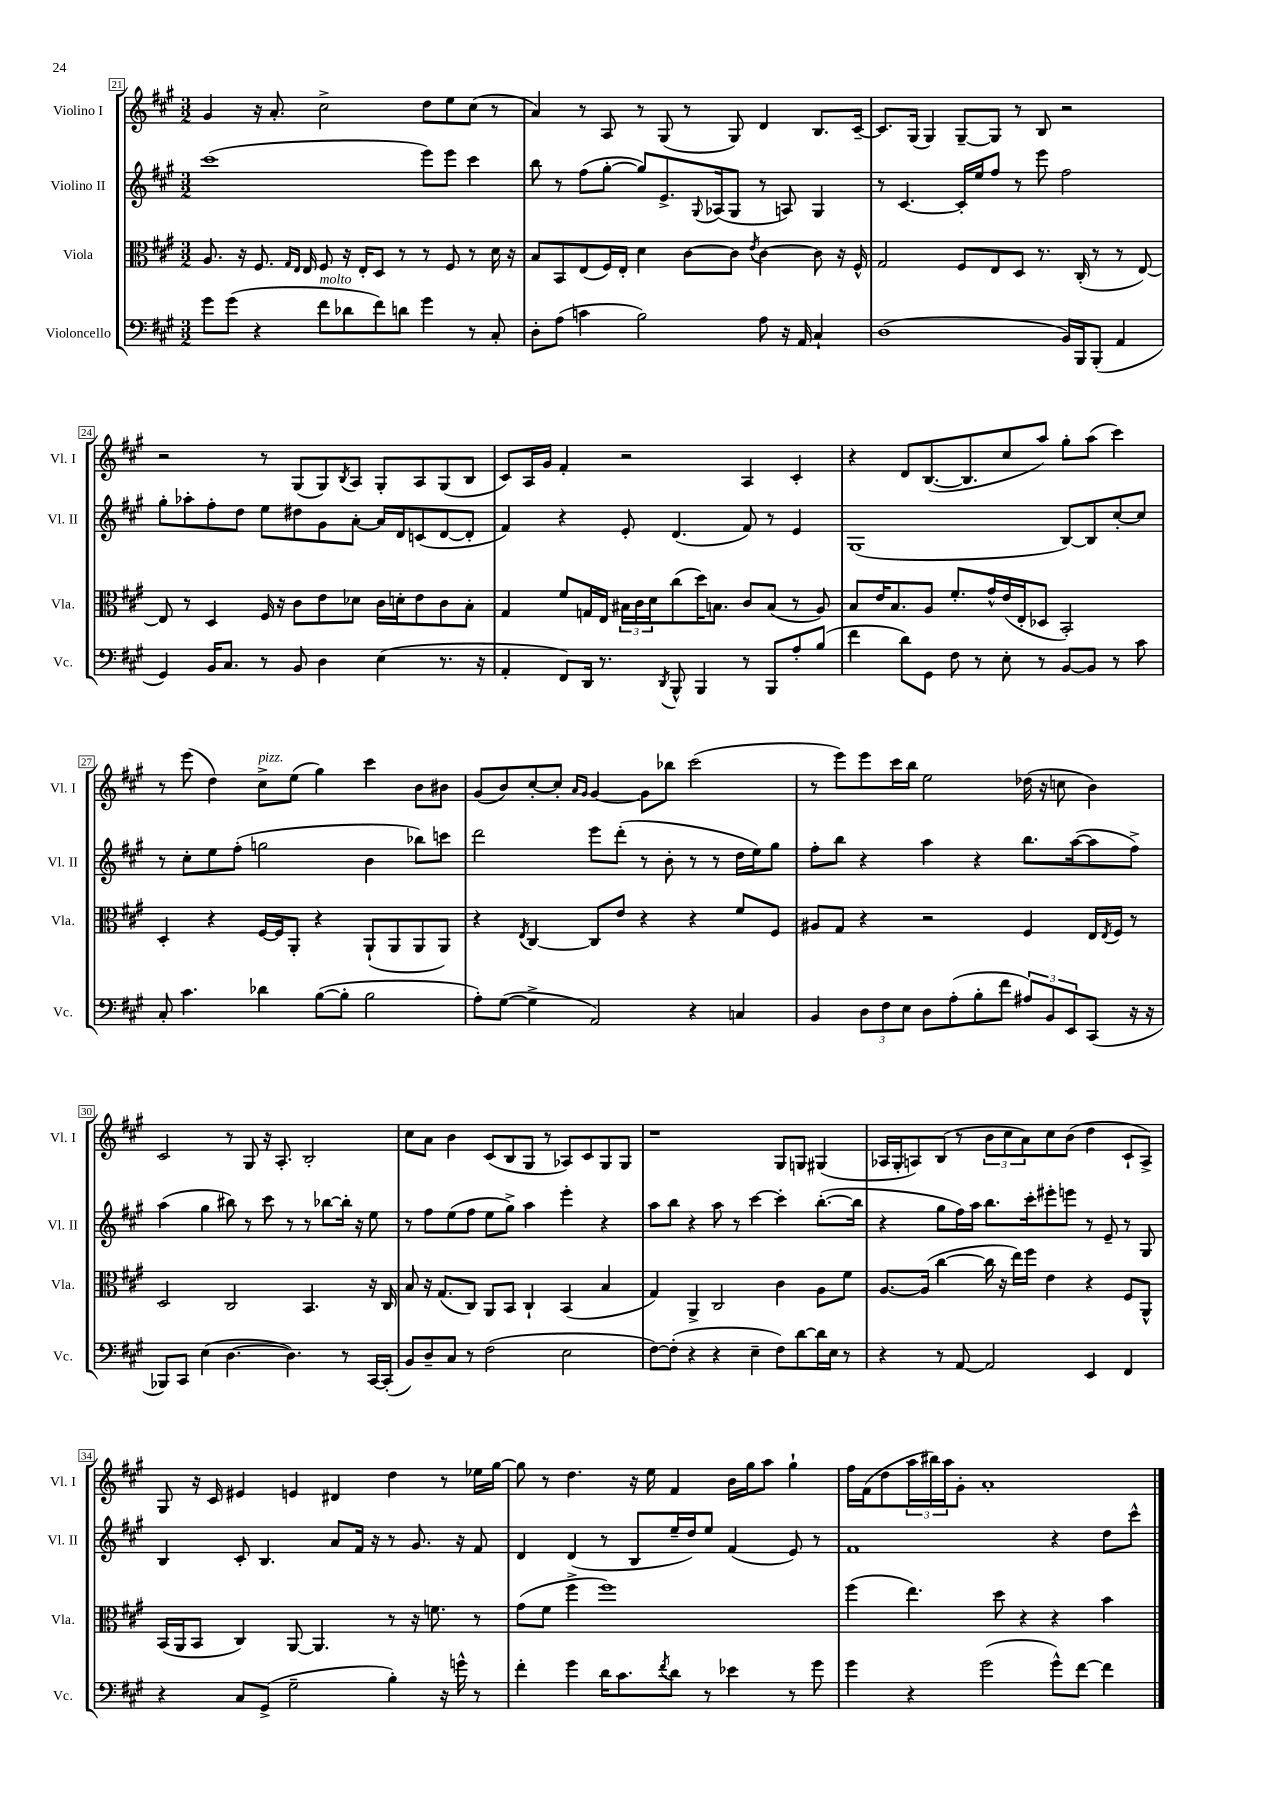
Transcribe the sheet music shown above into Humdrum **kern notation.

**kern	**kern	**kern	**kern
*part4	*part3	*part2	*part1
*staff4	*staff3	*staff2	*staff1
*I"Violoncello	*I"Viola	*I"Violino II	*I"Violino I
*I'Vc.	*I'Vla.	*I'Vl. II	*I'Vl. I
*clefF4	*clefC3	*clefG2	*clefG2
*k[f#c#g#]	*k[f#c#g#]	*k[f#c#g#]	*k[f#c#g#]
*M3/2	*M3/2	*M3/2	*M3/2
=21	=21	=21	=21
8g#\L	8.A/	(1ccc#	4g#/
(8g#\J	.	.	.
.	16r	.	.
4r	8.F#/	.	16r
.	.	.	8.a'/
.	16qqG#/LL	.	.
.	16qqE/JJ	.	.
.	16E/	.	.
!LO:TX:a:i:t=molto	!	!	!
8f#\L	8F#/	.	2cc#^\
8d-X\	16r	.	.
.	16E'/KL	.	.
8f#\)	8D/J	.	.
8dn\J	8r	.	.
4g#\	8r	8eee\L)	8dd\L
.	8F#/	8eee\J	8ee\
8r	8r	4ccc#\	(8cc#\J
8C#'/	16d\	.	8r
.	16r	.	.
=22	=22	=22	=22
8D'\L	8B/L	8bb\	4a/)
(8A\J	8BB/	8r	.
4cn\	(8E/	(8ff#\L	8r
.	16F#/L)	[8gg#'\J	8A/
.	16E'/JJ	.	.
2B\)	4d\	8gg#/L])	8r
.	.	8.e^/	(8G#/
.	[8c#\L	.	8r
.	.	8qqG#/	.
.	.	(16A-X/k	.
.	8c#\J]	8G#/J	8G#/)
.	8qe/	.	.
8A\	[4c#\	8r	4d/
16r	.	8An/)	.
16AA/	.	.	.
4C#`/	8c#\]	4G#/	8.B/L
.	16r	.	.
.	16F#^^/	.	[16c#~/Jk
=23	=23	=23	=23
(1D	2G#/	8r	8.c#/L]
.	.	[4.c#/	.
.	.	.	(16G#/Jk
.	.	.	4G#/)
.	8F#/L	16c#'/LL]	[8G#~/L
.	.	16ee/J	.
.	8E/	8ff#/J	8G#/J]
.	8D/J	8r	8r
.	8.r	8eee\	8B/
16BB/LL)	.	2ff#\	2r
16BBB/J	(16C#'/	.	.
(8BBB'/J	8r	.	.
4AA/	8r	.	.
.	[8E/)	.	.
!!LO:LB:g=z
=24	=24	=24	=24
4GG#/)	8E/]	8gg#'\L	2r
.	8r	8aa-X'\	.
16BB/KL	4D/	8ff#'\	.
8.C#/J	.	.	.
.	.	8dd\J	.
8r	16F#/	8ee\L	8r
.	16r	.	.
8BB/	8c#\L	8dd#X\	(8G#/L
4D\	8e\	8g#\	8G#/)
.	.	.	8qB/
.	8d-X\J	[8a'\J	8A/J
(4E\	16c#\LL	16a/LL]	8G#'/L
.	16dn'\J	16d/J	.
.	8e\	(8cn/	8A/
8.r	8c#\	[8d/	(8G#/
.	8B'\J	8d'/J]	8B/J
16r	.	.	.
=25	=25	=25	=25
4AA'/	4G#/	4f#/)	8c#/L)
.	.	.	16A/L
.	.	.	16g#/JJ
8FF#/L)	8f#/L	4r	4f#'/
16DD/Jk	16Gn/L	.	.
8.r	16E/JJ	.	.
.	24B#X\LL	8e'/	2r
.	24c#\	.	.
.	24d\J	.	.
8qDD/	.	.	.
8BBB^^/	(8cc#\	(4.d/	.
4BBB/	16dd\K)	.	.
.	8.Bn\J	.	.
8r	8c#/L	8f#/)	4A/
8BBB/L	(8B/J	8r	.
8A'/	8r	4e/	4c#'/
(8B/J	8A/)	.	.
=26	=26	=26	=26
4f#\	8B/L	(1G#	4r
.	16e/K	.	.
.	8.B/	.	.
8d\L)	.	.	8d/L
8GG#\J	8A/J	.	([8.B/
8F#\	8.f#'/L	.	.
.	.	.	8.B/]
8r	.	.	.
.	16g#^^/L	.	.
8E'\	(16e/	.	8cc#/
.	16E'/J	.	.
8r	8D-X/J	.	8aa/J)
[8BB/L	2BB'/)	[8B/L)	8gg#'\L
8BB/J]	.	8B/]	(8aa\J
8r	.	[8cc#'/	4ccc#\)
8c#\	.	8cc#/J]	.
!!LO:LB:g=z
=27	=27	=27	=27
8C#'/	4D'/	8r	8r
4.c#\	.	8cc#'\L	(8eee\
.	4r	8ee\	4dd\)
.	.	(8ff#'\J	.
!	!	!	!LO:TX:a:i:t=pizz.
4d-X\	[16F#/LL	2ggn\	8cc#^\L
.	16F#/J]	.	.
.	8AA'/J	.	(8ee\J
([8B\L	4r	.	4gg#\)
8B'\J]	.	.	.
2B\	(8AA`/L	4b\	4ccc#\
.	8AA/	.	.
.	8AA/	8bb-X\L)	8b\L
.	8AA/J)	8cccn\J	8b#X\J
=28	=28	=28	=28
8A'\L)	4r	2ddd\	(8g#/L
([8G#\J	.	.	8b/)
.	8qE/	.	.
4G#^\]	[4C#/	.	[8cc#'/
.	.	.	8cc#'/J]
.	.	.	16qqa/LL
.	.	.	16qqg#/JJ
2AA/)	8C#/L]	8eee\L	[4g#/
.	8e/J	(8ddd'\J	.
.	4r	8r	8g#\L]
.	.	8b'\	8bb-X\J
4r	4r	8r	(2ccc#\
.	.	8r	.
4Cn/	8f#/L	16dd\LL	.
.	.	16ee\J)	.
.	8F#/J	8gg#\J	.
=29	=29	=29	=29
4BB/	8A#X/L	8ff#'\L	8r
.	8G#/J	8bb\J	8eee\L)
12D\L	4r	4r	8eee\
12F#\	.	.	.
.	.	.	16ccc#\L
12E\J	.	.	.
.	.	.	16bb\JJ
8D\L	2r	4aa\	2ee\
(8A'\	.	.	.
8B'\	.	4r	.
8f#\J	.	.	.
12A#X/L)	4F#/	8.bb\L	(16dd-X\
.	.	.	16r
12BB/	.	.	.
.	.	.	8ccn\
12EE/	.	.	.
.	.	([16aa\k	.
(8CC#/J	16E/LL	8aa\]	4b\)
.	8qE/	.	.
.	16F#/JJ	.	.
16r	8r	8ff#^\J)	.
16r	.	.	.
!!LO:LB:g=z
=30	=30	=30	=30
8BBB-X/L)	2D/	(4aa\	2c#/
8CC#/J	.	.	.
(4E\	.	4gg#\	.
[4.D\	2C#/	8bb#X\)	8r
.	.	8r	8G#/
.	.	8ccc#\	16r
.	.	.	8.A'/
4.D\])	.	8r	.
.	4.BB/	8r	2B'/
.	.	[8bb-X\L	.
8r	.	16bb-'\Jk]	.
.	.	16r	.
[16CC#/LL	16r	8ee\	.
(16CC#'/JJ]	16C#/	.	.
=31	=31	=31	=31
8BB/L)	8B/	8r	8cc#\L
8D~/	16r	8ff#\L	8a\J
.	(8.G#/L	.	.
8C#/J	.	(8ee\	4b\
8r	8C#/J)	8ff#\J	.
(2F#\	8AA/L	8ee\L	(8c#/L
.	8BB/J	8gg#^\J)	8B/
.	4C#`/	4aa\	8G#/J
.	.	.	8r
2E\	(4BB/	4eee'\	8A-X/L)
.	.	.	8c#/
.	4B/	4r	8G#/
.	.	.	8G#/J
=32	=32	=32	=32
[8F#\L)	4G#/)	8aa\L	1r
(8F#'\J]	.	8bb\J	.
4r	4AA^/	4r	.
4r	2C#/	8aa\	.
.	.	8r	.
4E~\	.	[4ccc#\	.
8F#\L)	4c#\	4ccc#'\]	8G#/L
[8d\	.	.	8Gn/J
16d\L]	8A\L	([8.bb'\L	(4G#X/
16E\JJ	.	.	.
8r	8f#\J	.	.
.	.	16bb\Jk]	.
=33	=33	=33	=33
4r	[8.A/L	4r	16A-X/LL
.	.	.	16G#'/J
.	.	.	8An/)
.	(16A/Jk]	.	.
8r	[4cc#\	8gg#\L	(8B/J
[8AA/	.	16ff#\L)	8r
.	.	16aa\JJ	.
2AA/]	16cc#\]	8.bb\L	12b\L
.	16r	.	.
.	.	.	12cc#\
.	16ee\LL)	.	.
.	.	.	12a\)
.	16ff#\JJ	16ccc#'\k	.
.	4e\	8eee#X'\	8cc#\
.	.	8eeen\J	(8b\J
4EE/	4r	8r	4dd\
.	.	8e~/	.
4FF#/	8F#/L	8r	8c#`/L
.	8AA^^/J	8G#/	8A^/J)
!!LO:LB:g=z
=34	=34	=34	=34
4r	(16BB/LL	4B/	8G#/
.	16AA/J	.	.
.	8BB/J	.	16r
.	.	.	16c#/
8C#/L	4C#/)	8c#'/	4e#X/
(8GG#^/J	.	4.B/	.
2G#~\	[8AA/	.	4en/
.	4.AA/]	.	.
.	.	8a/L	4d#X/
.	.	16f#/Jk	.
.	.	16r	.
4B'\)	8r	8r	4dd\
.	16r	8.g#/	.
.	8.fn\	.	.
16r	.	.	8r
16gn^^\	.	16r	.
8r	8r	8f#/	16ee-X\LL
.	.	.	[16gg#\JJ
=35	=35	=35	=35
4f#'\	(8g#\L	4d/	8gg#\]
.	8f#\J	.	8r
4g#\	4ff#^\	(4d/	4.dd\
16d\KL	1ff#)	8r	.
8.c#\	.	.	.
.	.	8B/L	16r
.	.	.	16ee\
8qf#/	.	.	.
8d\J	.	16ee~/L	4f#/
.	.	16dd/J)	.
8r	.	8ee/J	.
4e-X\	.	(4f#/	16b\LL
.	.	.	16gg#\J
.	.	.	8aa\J
8r	.	8e/)	4gg#`\
8g#\	.	8r	.
=36	=36	=36	=36
4g#\	(4ff#\	1f#	16ff#\LL
.	.	.	(16f#\J
.	.	.	8dd\
4r	4.ee\)	.	24aa\L
.	.	.	24bb#X\)
.	.	.	24aa\J
.	.	.	8g#'\J
(2g#\	.	.	1a'
.	8dd\	.	.
.	4r	.	.
8g#^^\L)	4r	4r	.
[8f#\J	.	.	.
4f#\]	4b\	8dd\L	.
.	.	8ccc#^^\J	.
==	==	==	==
*-	*-	*-	*-
